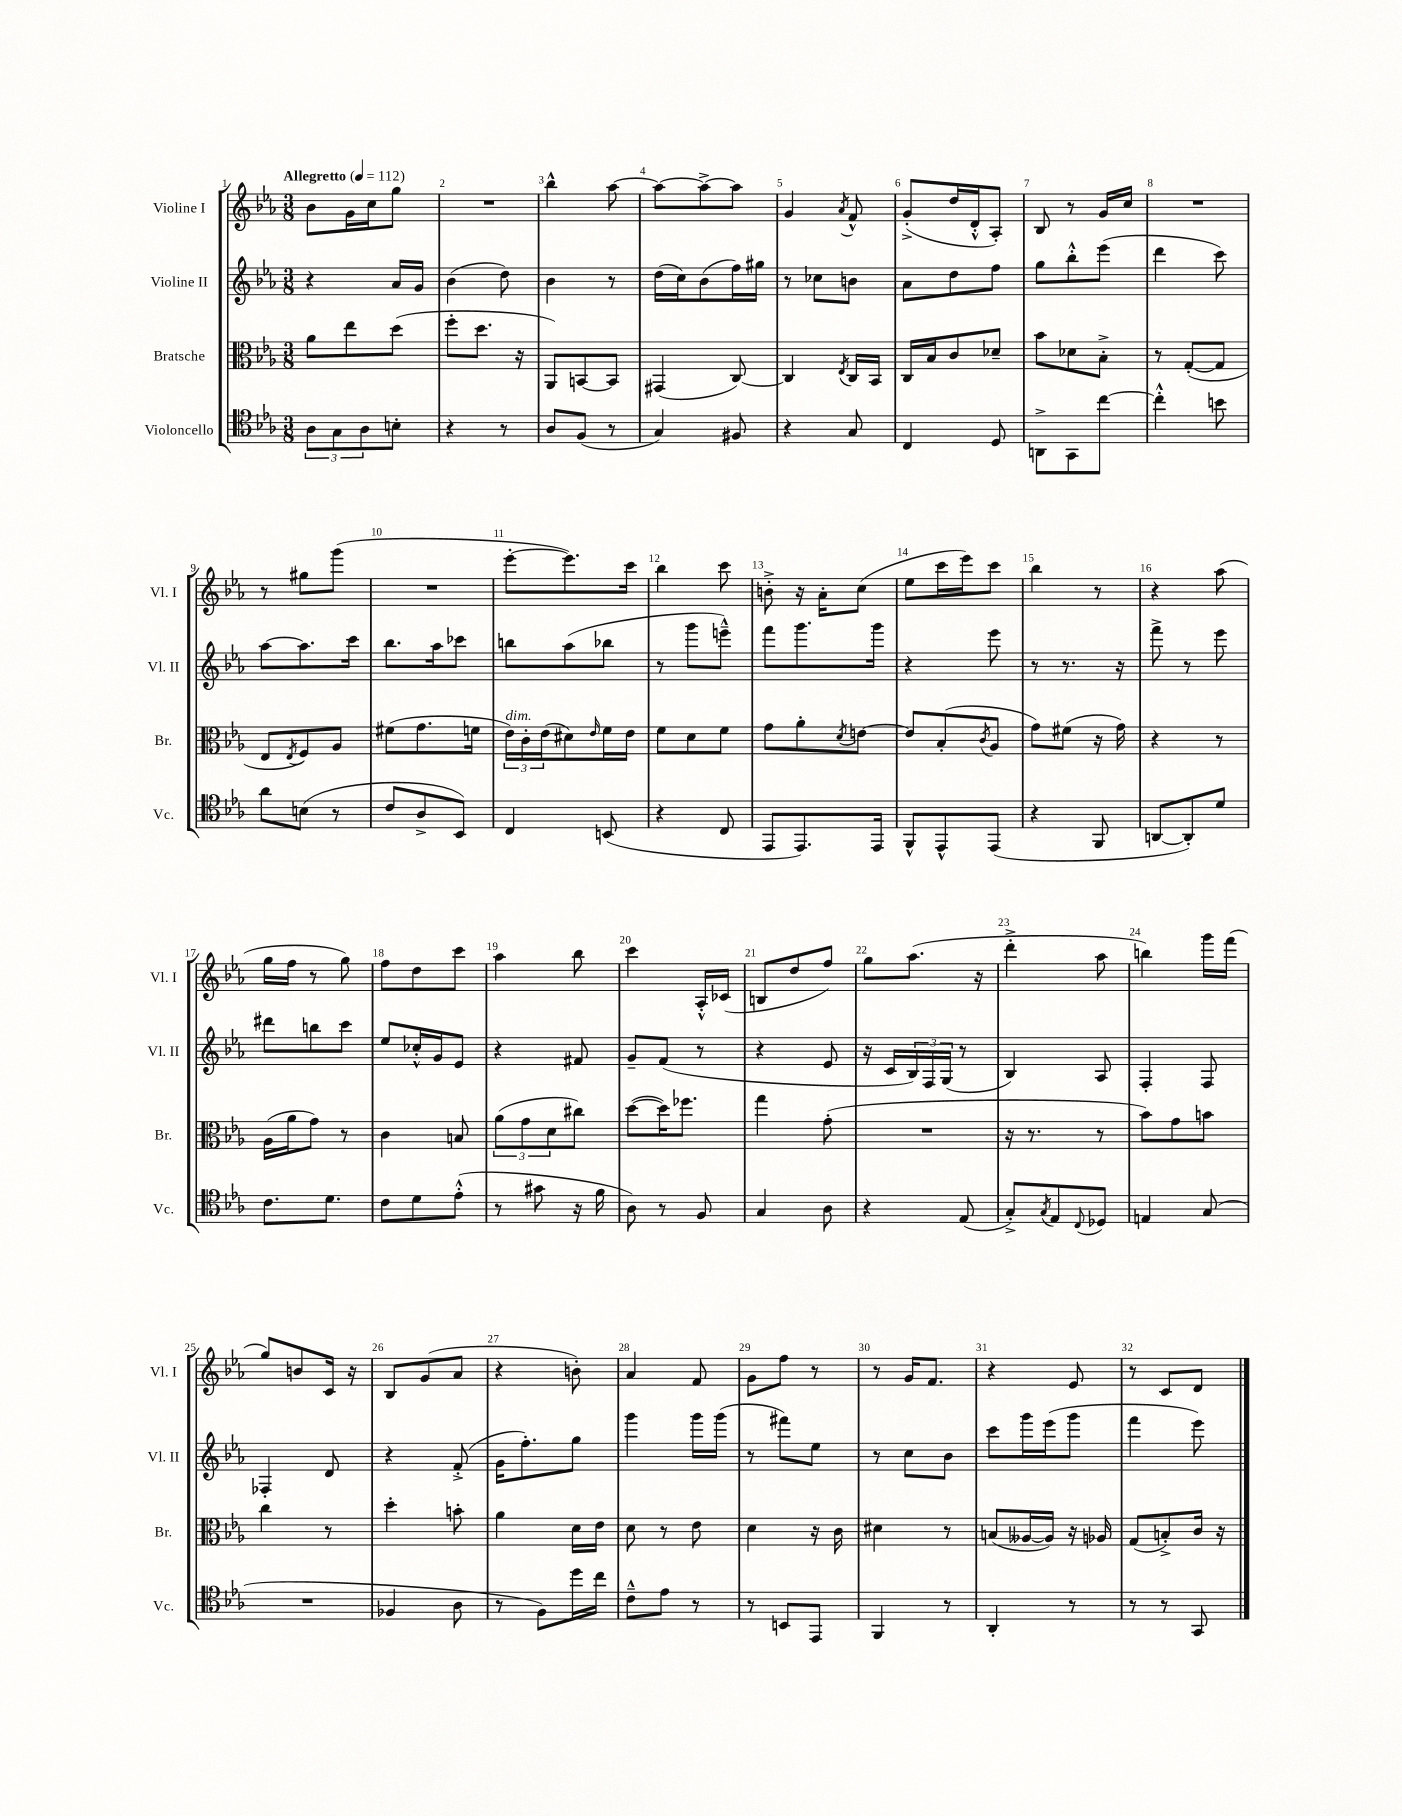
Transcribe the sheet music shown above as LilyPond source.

<<
\new StaffGroup <<
\new Staff = "s0" \with { instrumentName = "Violine I" shortInstrumentName = "Vl. I" } {
    \clef treble \key ees \major \numericTimeSignature \time 3/8 \tempo "Allegretto" 4 = 112
    bes'8 g'16 c''16 g''8 |
    R4. |
    bes''4-^ aes''8~ |
    aes''8~ aes''8~-> aes''8 |
    g'4 \acciaccatura { aes'8 } f'8-^ |
    g'8-.->( d''16 d'16-.-^ aes8-.) |
    bes8 r8 g'16 c''16 |
    R4. |
    r8 gis''8 g'''8( |
    R4. |
    ees'''8~-. ees'''8.) c'''16 |
    bes''4 c'''8 |
    b'8-.-> r16 aes'16-. c''8( |
    ees''8 c'''16 ees'''16) c'''8 |
    bes''4 r8 |
    r4 aes''8( |
    g''16 f''16 r8 g''8) |
    f''8 d''8 c'''8 |
    aes''4 bes''8 |
    c'''4 aes16-.-^ ces'16( |
    b8 d''8 f''8) |
    g''8 aes''8.( r16 |
    d'''4-.-> aes''8 |
    b''4) g'''16 f'''16( |
    g''8) b'8 c'16 r16 |
    bes8 g'8( aes'8 |
    r4 b'8-.) |
    aes'4 f'8 |
    g'8 f''8 r8 |
    r8 g'16 f'8. |
    r4 ees'8 |
    r8 c'8 d'8 \bar "|." |
}
\new Staff = "s1" \with { instrumentName = "Violine II" shortInstrumentName = "Vl. II" } {
    \clef treble \key ees \major \numericTimeSignature \time 3/8
    r4 aes'16 g'16 |
    bes'4( d''8) |
    bes'4 r8 |
    d''16( c''16) bes'8( f''16) gis''16 |
    r8 ces''8 b'8 |
    aes'8 d''8 f''8 |
    g''8 bes''8-.-^ ees'''8( |
    d'''4 c'''8) |
    aes''8~ aes''8. c'''16 |
    bes''8. aes''16 ces'''8 |
    b''8 aes''8( bes''8 |
    r8 g'''8 e'''8---^) |
    f'''8 g'''8. g'''16 |
    r4 ees'''8 |
    r8 r8. r16 |
    f'''8-> r8 ees'''8 |
    dis'''8 b''8 c'''8 |
    ees''8 ces''16-.-^ g'16 ees'8 |
    r4 fis'8 |
    g'8-- f'8( r8 |
    r4 ees'8 |
    r16 c'16 \tuplet 3/2 { bes16) f16 g16( } r8 |
    bes4) aes8 |
    f4-. f8 |
    fes4-. d'8 |
    r4 f'8-.->( |
    g'16 f''8.-.) g''8 |
    g'''4 g'''16 g'''16( |
    r8 fis'''8) ees''8 |
    r8 c''8 bes'8 |
    c'''8 g'''16 ees'''16( g'''8 |
    f'''4 ees'''8) \bar "|." |
}
\new Staff = "s2" \with { instrumentName = "Bratsche" shortInstrumentName = "Br." } {
    \clef alto \key ees \major \numericTimeSignature \time 3/8
    aes'8 ees''8 d''8( |
    f''8-. d''8. r16 |
    aes,8) b,8~ b,8 |
    gis,4( c8~) |
    c4 \acciaccatura { ees8 } c16 bes,16 |
    c16 bes16 c'8 des'8-- |
    bes'8 des'8 bes8-.-> |
    r8 g8~-.( g8 |
    ees8 \acciaccatura { ees8 } f8) aes8 |
    fis'8( g'8. f'16 |
    \tuplet 3/2 { ees'16^\markup { \italic "dim." }) c'16-. ees'16( } dis'8) \grace { ees'16 } f'16 ees'16 |
    f'8 d'8 f'8 |
    g'8 aes'8-. \acciaccatura { d'8 } e'8~ |
    e'8 bes8-.( \acciaccatura { c'8 } aes8 |
    g'8) fis'8( r16 g'16) |
    r4 r8 |
    aes16( aes'16 g'8) r8 |
    c'4 b8 |
    \tuplet 3/2 { aes'8( g'8 d'8 } cis''8) |
    d''8~( d''16) fes''8. |
    g''4 g'8-.( |
    R4. |
    r16 r8. r8 |
    bes'8) g'8 b'8 |
    c''4 r8 |
    d''4-. b'8-. |
    aes'4 d'16 ees'16 |
    d'8 r8 ees'8 |
    d'4 r16 c'16 |
    dis'4 r8 |
    b8( aeses16~ aeses16) r16 aes16 |
    g8( b8-.->) c'16 r16 \bar "|." |
}
\new Staff = "s3" \with { instrumentName = "Violoncello" shortInstrumentName = "Vc." } {
    \clef tenor \key ees \major \numericTimeSignature \time 3/8
    \tuplet 3/2 { aes8 g8 aes8 } b8-. |
    r4 r8 |
    aes8 f8( r8 |
    g4) fis8 |
    r4 g8 |
    c4 d8 |
    a,8-> g,8 c''8~ |
    c''4-.-^ b'8 |
    aes'8 b8( r8 |
    c'8 aes8-> bes,8) |
    c4 b,8( |
    r4 c8 |
    ees,8 ees,8.) ees,16 |
    f,8-^ ees,8-^ ees,8( |
    r4 f,8 |
    a,8~ a,8-.) d'8 |
    c'8. d'8. |
    c'8 d'8 ees'8-.-^( |
    r8 gis'8 r16 f'16 |
    aes8) r8 f8 |
    g4 aes8 |
    r4 ees8( |
    g8-.->) \acciaccatura { g8 } ees8 \appoggiatura { c8 } des8 |
    e4 g8( |
    R4. |
    fes4 aes8 |
    r8 f8) d''16 c''16 |
    c'8---^ ees'8 r8 |
    r8 b,8 ees,8 |
    f,4 r8 |
    aes,4-. r8 |
    r8 r8 g,8 \bar "|." |
}
>>
>>
\layout { \context { \Score \override BarNumber.break-visibility = ##(#f #t #t) barNumberVisibility = #all-bar-numbers-visible } }
